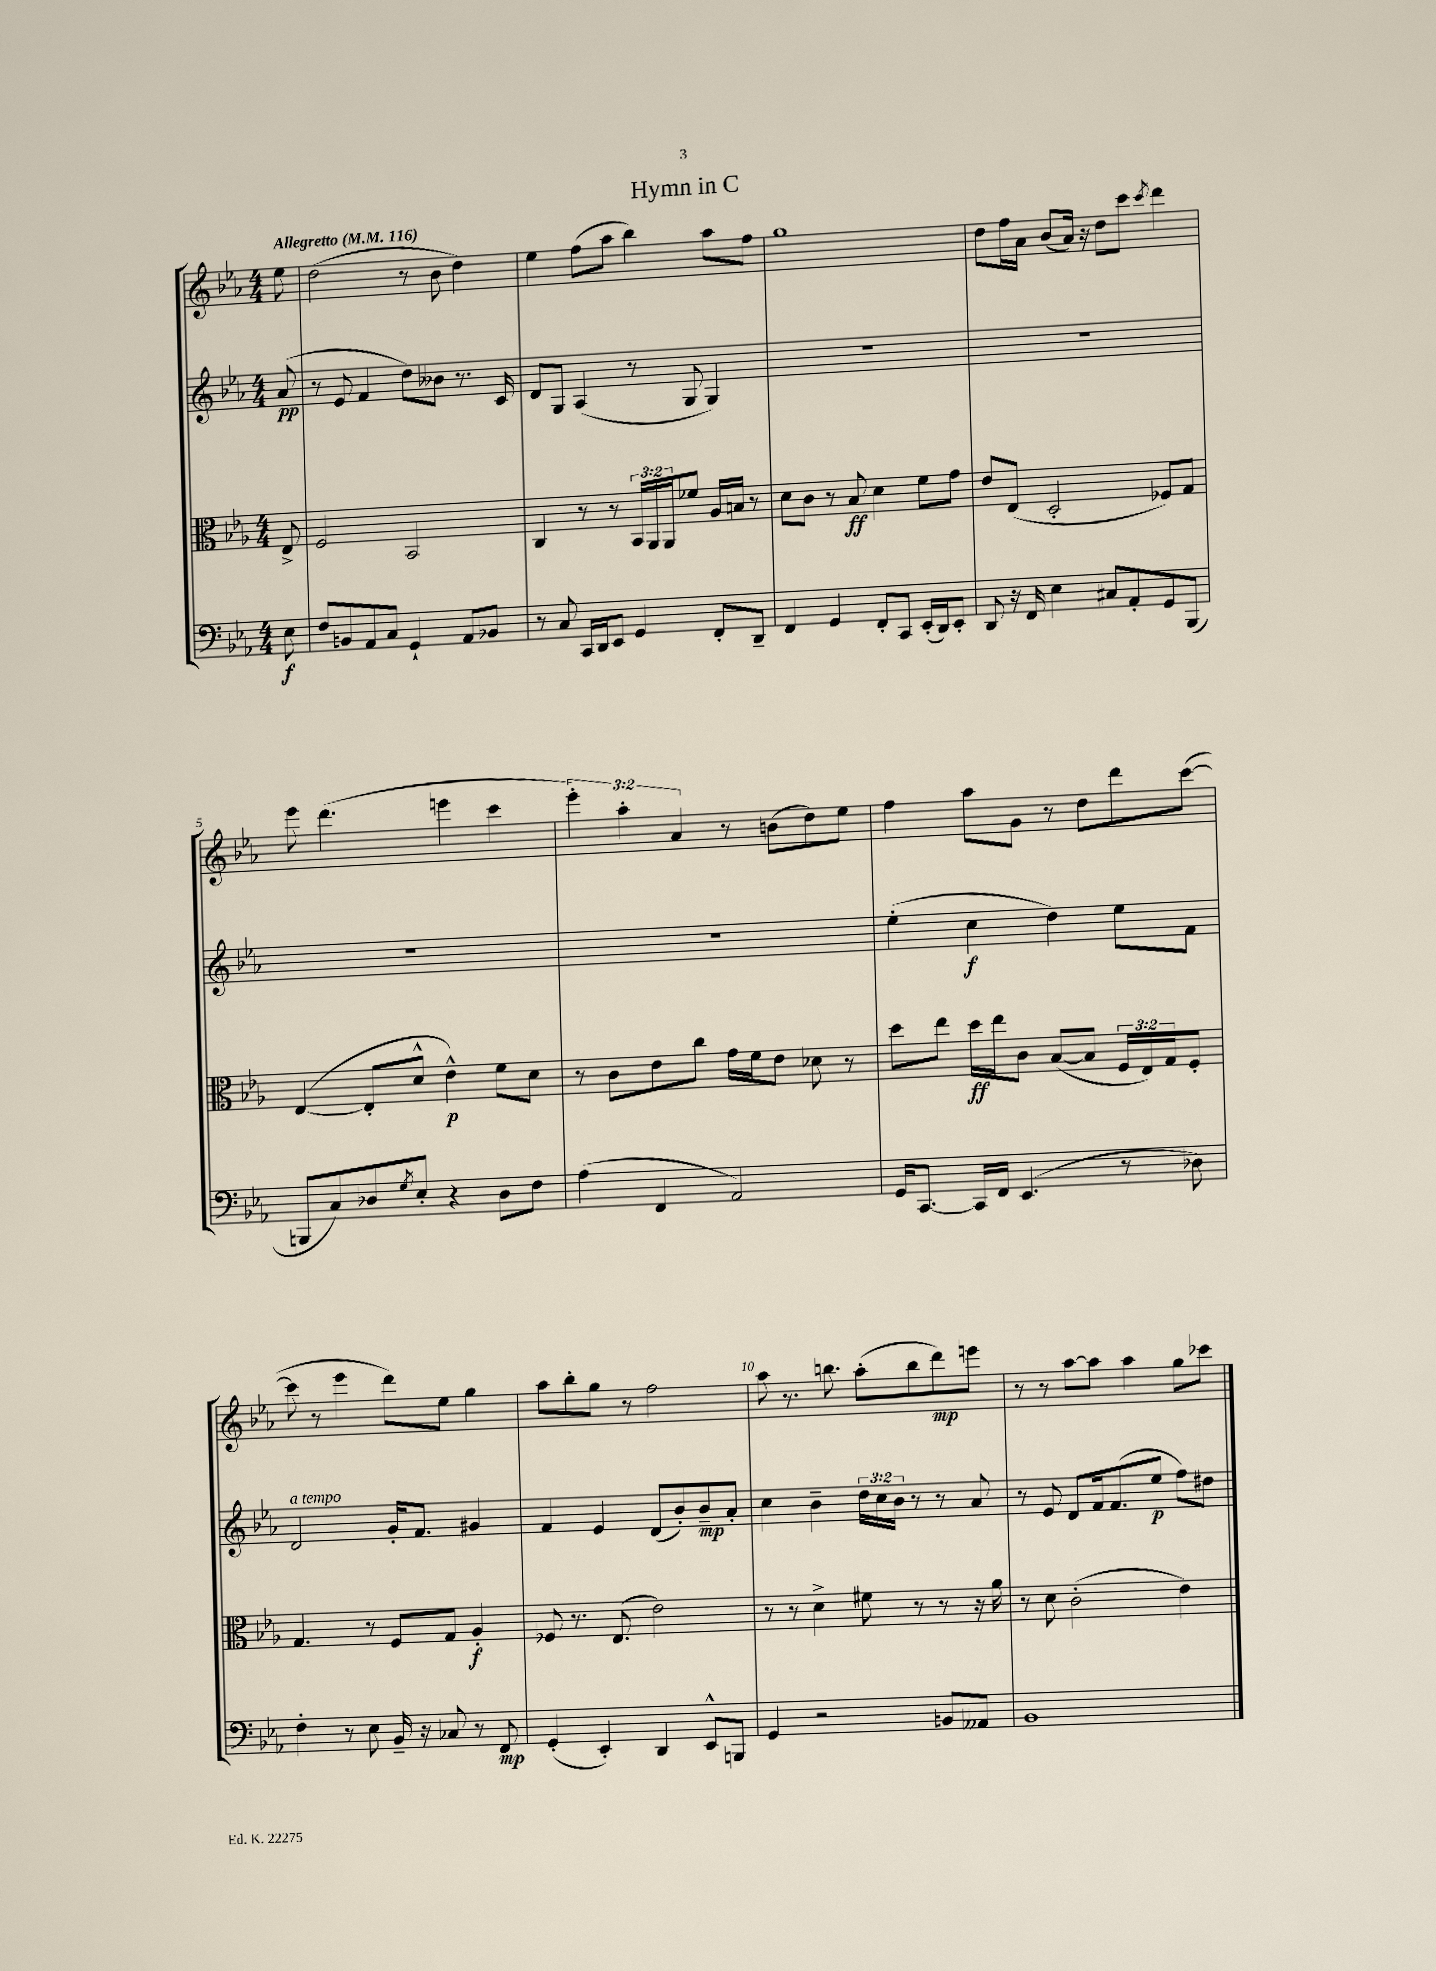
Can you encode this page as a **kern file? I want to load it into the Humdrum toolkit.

**kern	**dynam	**kern	**dynam	**kern	**dynam	**kern	**dynam
*part4	*part4	*part3	*part3	*part2	*part2	*part1	*part1
*staff4	*staff4	*staff3	*staff3	*staff2	*staff2	*staff1	*staff1
*clefF4	*	*clefC3	*	*clefG2	*	*clefG2	*
*k[b-e-a-]	*	*k[b-e-a-]	*	*k[b-e-a-]	*	*k[b-e-a-]	*
*M4/4	*	*M4/4	*	*M4/4	*	*M4/4	*
*MM116	*	*MM116	*	*MM116	*	*MM116	*
=	=	=	=	=	=	=	=
!	!	!	!	!	!	!LO:TX:a:B:t=Allegretto	!
8E-\	f	8E-^/	.	(8a-/	pp	8ee-\	.
=1	=1	=1	=1	=1	=1	=1	=1
8F/L	.	2F/	.	8r	.	(2dd\	.
8BBn/	.	.	.	8e-/	.	.	.
8AA-/	.	.	.	4f/	.	.	.
8C/J	.	.	.	.	.	.	.
4GG`/	.	2BB-/	.	8dd\L)	.	8r	.
.	.	.	.	8b--X\J	.	8b-\	.
8AA-/L	.	.	.	8.r	.	4dd\)	.
8BB-X/J	.	.	.	.	.	.	.
.	.	.	.	16c/	.	.	.
=2	=2	=2	=2	=2	=2	=2	=2
8r	.	4C/	.	8d/L	.	4ee-\	.
8C/	.	.	.	8G/J	.	.	.
16CC/LL	.	8r	.	(4A-/	.	(8ff\L	.
16DD/J	.	.	.	.	.	.	.
8EE-/J	.	8r	.	.	.	8aa-\J	.
4GG/	.	24BB-/LL	.	8r	.	4bb-\)	.
.	.	24AA-/	.	.	.	.	.
.	.	24AA-/J	.	.	.	.	.
.	.	8f-X/J	.	8G/	.	.	.
8FF'/L	.	16A-/LL	.	4G/)	.	8aa-\L	.
.	.	16Bn/JJ	.	.	.	.	.
8DD~/J	.	8r	.	.	.	8ff\J	.
=3	=3	=3	=3	=3	=3	=3	=3
4FF/	.	8d\L	.	1r	.	1gg	.
.	.	8c\J	.	.	.	.	.
4GG/	.	8r	.	.	.	.	.
.	.	8B-/	ff	.	.	.	.
8FF'/L	.	4d\	.	.	.	.	.
8CC/J	.	.	.	.	.	.	.
(16EE-'/LL	.	8f\L	.	.	.	.	.
16DD/J)	.	.	.	.	.	.	.
8EE-'/J	.	8g\J	.	.	.	.	.
=4	=4	=4	=4	=4	=4	=4	=4
8DD/	.	8e-/L	.	1r	.	8dd\L	.
16r	.	(8E-/J	.	.	.	16ff\L	.
16FF/	.	.	.	.	.	16a-\JJ	.
4E-\	.	2D'/	.	.	.	(8b-/L	.
.	.	.	.	.	.	16a-/Jk)	.
.	.	.	.	.	.	16r	.
8C#X/L	.	.	.	.	.	8dd\L	.
8AA-'/	.	.	.	.	.	8ccc\J	.
.	.	.	.	.	.	8qccc/	.
8GG/	.	8F-X/L)	.	.	.	4ddd\	.
(8BBB-/J	.	8G/J	.	.	.	.	.
!!LO:LB:g=z
=5	=5	=5	=5	=5	=5	=5	=5
8BBBn/L	.	([4E-/	.	1r	.	8eee-\	.
8C/)	.	.	.	.	.	(4.ddd\	.
8D-X/	.	8E-'/L]	.	.	.	.	.
8qG/	.	.	.	.	.	.	.
8E-'/J	.	8d^^/J	.	.	.	.	.
4r	.	4e-^^\)	p	.	.	4eeen\	.
8D-\L	.	8f\L	.	.	.	4ccc\	.
8F\J	.	8d\J	.	.	.	.	.
=6	=6	=6	=6	=6	=6	=6	=6
(4A-\	.	8r	.	1r	.	6eee-'\)	.
.	.	8c\L	.	.	.	.	.
.	.	.	.	.	.	6aa-'\	.
4FF/	.	8e-\	.	.	.	.	.
.	.	.	.	.	.	6a-/	.
.	.	8cc\J	.	.	.	.	.
2AA-/)	.	16g\LL	.	.	.	8r	.
.	.	16f\J	.	.	.	.	.
.	.	8e-\J	.	.	.	(8bn\L	.
.	.	8d-X\	.	.	.	8dd\)	.
.	.	8r	.	.	.	8ee-\J	.
=7	=7	=7	=7	=7	=7	=7	=7
16GG/KL	.	8dd\L	.	(4ee-'\	.	4ff\	.
[8.CC/J	.	.	.	.	.	.	.
.	.	8ee-\J	.	.	.	.	.
16CC/LL]	.	16dd\LL	ff	4cc\	f	8aa-\L	.
16FF/JJ	.	16ee-\J	.	.	.	.	.
(4.EE-/	.	8c\J	.	.	.	8g\J	.
.	.	([8B-/L	.	4dd\)	.	8r	.
.	.	8B-/J]	.	.	.	8dd\L	.
8r	.	24F/LL	.	8ee-\L	.	8ddd\	.
.	.	24E-/)	.	.	.	.	.
.	.	24G/J	.	.	.	.	.
8D-X\)	.	8F'/J	.	8f\J	.	([8ccc\J	.
!!LO:LB:g=z
=8	=8	=8	=8	=8	=8	=8	=8
!	!	!	!	!LO:TX:a:i:t=a tempo	!	!	!
4F'\	.	4.G/	.	2d/	.	8ccc\]	.
.	.	.	.	.	.	8r	.
8r	.	.	.	.	.	4eee-\	.
8E-\	.	8r	.	.	.	.	.
16BB-~/	.	8F/L	.	16g'/KL	.	8ddd\L)	.
16r	.	.	.	8.f/J	.	.	.
8C-X/	.	8G/J	.	.	.	8ee-\J	.
8r	.	4A-'/	f	4g#X/	.	4gg\	.
8FF/	mp	.	.	.	.	.	.
=9	=9	=9	=9	=9	=9	=9	=9
(4GG'/	.	8F-X/	.	4f/	.	8aa-\L	.
.	.	8.r	.	.	.	8bb-'\	.
4EE-'/)	.	.	.	4e-/	.	8gg\J	.
.	.	(8.E-/	.	.	.	.	.
.	.	.	.	.	.	8r	.
4DD/	.	2e-\)	.	(8d/L	.	2ff\	.
.	.	.	.	8b-'/)	.	.	.
8EE-^^/L	.	.	.	8b-~/	mp	.	.
8BBBn/J	.	.	.	8a-'/J	.	.	.
=10	=10	=10	=10	=10	=10	=10	=10
4GG/	.	8r	.	4cc\	.	8aa-\	.
.	.	8r	.	.	.	8.r	.
2r	.	4d^\	.	4b-~\	.	.	.
.	.	.	.	.	.	8.bbn\	.
.	.	8f#X\	.	24dd\LL	.	(8aa-'\L	.
.	.	.	.	24cc\	.	.	.
.	.	.	.	24b-\JJ	.	.	.
.	.	8r	.	8r	.	8bb\	.
8BBn/L	.	8r	.	8r	.	8ddd\)	mp
8AA--X/J	.	16r	.	8a-/	.	8eeen\J	.
.	.	16a-\	.	.	.	.	.
=11	=11	=11	=11	=11	=11	=11	=11
1BB-	.	8r	.	8r	.	8r	.
.	.	8d\	.	8e-/	.	8r	.
.	.	(2c'\	.	8d/L	.	[8aa-\L	.
.	.	.	.	16f/k	.	8aa-\J]	.
.	.	.	.	(8.f/	.	.	.
.	.	.	.	.	.	4aa-\	.
.	.	.	.	8ee-/J	p	.	.
.	.	4e-\)	.	8ff\L)	.	8gg\L	.
.	.	.	.	8dd#X\J	.	8ccc-X\J	.
==	==	==	==	==	==	==	==
*-	*-	*-	*-	*-	*-	*-	*-
